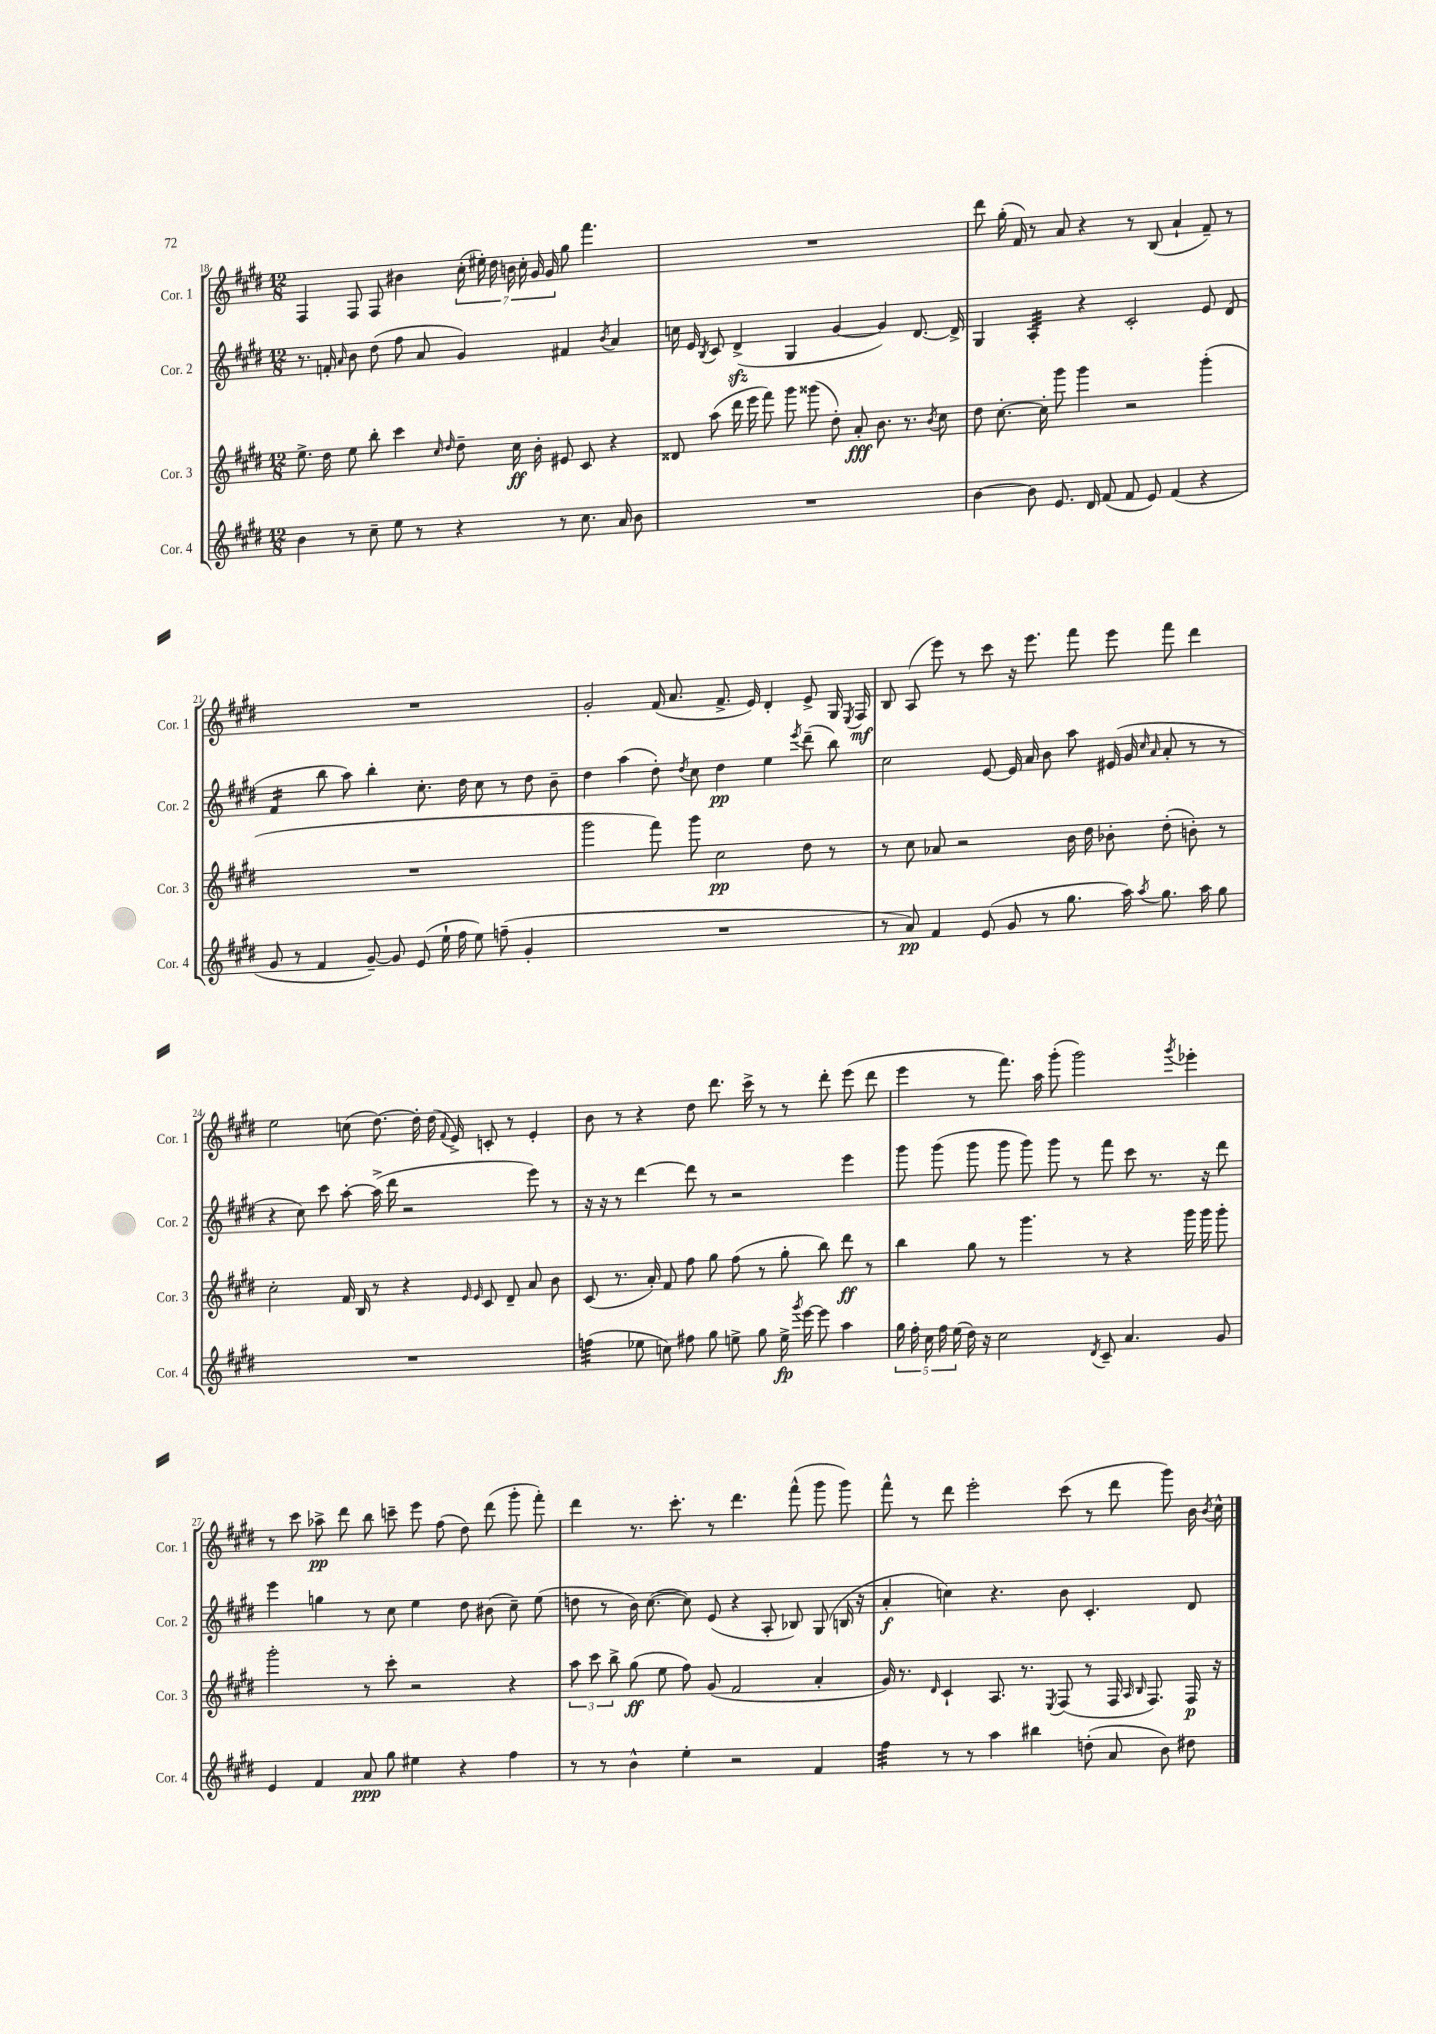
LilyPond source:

<<
\new StaffGroup <<
\new Staff = "s0" \with { instrumentName = "Cor. 1" shortInstrumentName = "Cor. 1" } {
    \clef treble \key e \major \numericTimeSignature \time 12/8
    \autoBeamOff fis4 fis8 fis8 bis'4 \tuplet 7/4 { cis''16-.( eis''16-.) dis''16 b'16 cis''16-. gis'16 gis'16 } gis''8 fis'''4. |
    R1. |
    dis'''8 gis''16-.( fis'16) r8 a'8 r4 r8 b8( a'4-! fis'8--) r8 |
    R1. |
    gis'2-. fis'16( a'8. fis'8.-> e'16) dis'4-. e'8-> gis16 \acciaccatura { e8 } fis16\mf |
    b8 a8( e'''8) r8 cis'''8 r16 e'''8. fis'''8 e'''8 fis'''8 dis'''4 |
    e''2 c''8( dis''8.~) dis''16-. dis''16( \appoggiatura { fis'8 } e'16->) c'8-. r8 e'4-. |
    b'8 r8 r4 dis''8 dis'''8. cis'''16-> r8 r8 dis'''8-. e'''8( dis'''8 |
    e'''4 r8 fis'''8.) a''16 gis'''8-.( gis'''2) \acciaccatura { gis'''8 } ees'''4-. |
    r8 cis'''8 aes''8->\pp dis'''8 b''8 c'''8-- e'''8 fis''8( dis''8) dis'''8( gis'''8-. fis'''8-.) |
    dis'''4 r8. cis'''8.-. r8 dis'''4. fis'''8-^( gis'''8 gis'''8) |
    fis'''8-^ r8 dis'''8 e'''2-. cis'''8( r8 dis'''8 gis'''8) b'16 \acciaccatura { b'8 } cis''16-^ \bar "|." |
}
\new Staff = "s1" \with { instrumentName = "Cor. 2" shortInstrumentName = "Cor. 2" } {
    \clef treble \key e \major \numericTimeSignature \time 12/8
    \autoBeamOff r8. f'16-. \grace { a'16 } b'8 dis''8( fis''8 a'8 gis'4) fis'4 \acciaccatura { b'8 } a'4 |
    c''16 e'16 \acciaccatura { b8 } cis'8 dis'4->\sfz( gis4 gis'4~ gis'4) dis'8.~ dis'16-> |
    gis4 a4:32-. r4 cis'2-. e'8 dis'8( |
    fis'4:16 b''8 a''8) b''4-. cis''8.-. dis''16 cis''8 r8 dis''8 b'8-- |
    dis''4 a''4( dis''8-.) \acciaccatura { dis''8 } cis''8 dis''4\pp e''4 \acciaccatura { e'''8 } dis'''8--( b''8) |
    cis''2 e'8~ e'16 a'16 b'8 a''8 eis'16( gis'16 \grace { cis''16 a'16 } a'8-. r8 r8 |
    r4 cis''8) cis'''8 a''8~-. a''16->( dis'''16 r2 e'''8) r8 |
    r16 r16 r8 dis'''4~ dis'''8 r8 r2 e'''4 |
    gis'''8 gis'''8( gis'''8 gis'''8 gis'''8) gis'''8 r8 fis'''8 cis'''8 r8. r16 dis'''8 |
    e'''4 g''4 r8 cis''8 e''4 dis''8 bis'8( cis''8--) e''8( |
    d''8 r8 b'16) cis''8.~( cis''8) e'8( r4 a8-. bes8) gis8( b16 r16 |
    a'4-.\f c''4) r4. b'8 cis'4.-. dis'8 \bar "|." |
}
\new Staff = "s2" \with { instrumentName = "Cor. 3" shortInstrumentName = "Cor. 3" } {
    \clef treble \key e \major \numericTimeSignature \time 12/8
    \autoBeamOff e''8.-> dis''16 e''8 b''8-. cis'''4 \grace { cis''16 dis''16 } dis''8-- cis''16\ff b'16-. eis'8 cis'8 r4 |
    disis'8 a''8( dis'''16 e'''16 fis'''8) gis'''8 gisis'''8( dis''8-.) a'8-.\fff b'8. r8. \acciaccatura { b'8 } cis''8 |
    dis''8 cis''8.~-. cis''16-. gis'''8 gis'''4 r2 gis'''4-.( |
    R1. |
    gis'''2 fis'''8) gis'''8 cis''2\pp dis''8 r8 |
    r8 cis''8 aes'8 r2 b'16 dis''16 bes'8-. dis''8-.( b'8-.) r8 |
    cis''2-. fis'16 b16 r8 r4 \grace { e'16 e'16 } cis'8 dis'8-- a'8 b'8 |
    cis'8( r8. a'16-.) fis'8 fis''8 gis''8 fis''8( r8 gis''8-. b''8) dis'''8\ff r8 |
    b''4 gis''8 r8 gis'''4. r8 r4 gis'''16 gis'''16 gis'''8-. |
    gis'''2-. r8 cis'''8-. r2 r4 |
    \tuplet 3/2 { a''8 cis'''8 b''8-> } gis''8\ff( e''8 fis''8) gis'8( fis'2 a'4-. |
    gis'16) r8. \grace { dis'16 } cis'4-! a8. r8. \acciaccatura { e8 } fis8( r8 fis16 \grace { a16 b16 } fis8.) fis16\p r16 \bar "|." |
}
\new Staff = "s3" \with { instrumentName = "Cor. 4" shortInstrumentName = "Cor. 4" } {
    \clef treble \key e \major \numericTimeSignature \time 12/8
    \autoBeamOff b'4 r8 cis''8-- e''8 r8 r4 r8 cis''8. a'16 b'8 |
    R1. |
    b'4~ b'8 e'8. dis'16 fis'8( fis'8 e'8) fis'4( r4 |
    gis'8 r8 fis'4 gis'8~--) gis'8 e'8( e''16-! fis''16 e''8) f''8--( gis'4-. |
    R1. |
    r8 a'8\pp) fis'4 e'8( gis'8 r8 gis''8. a''16) \acciaccatura { a''8 } gis''8. a''16 gis''8 |
    R1. |
    f''4:32( ees''8 c''8) fis''8 gis''8 e''8-> gis''8 e''16->\fp \acciaccatura { gis'''8 } e'''16~ e'''8 a''4 |
    \tuplet 5/4 { gis''16 fis''16-. cis''16 fis''16 e''16( } dis''16) r16 cis''2 \acciaccatura { dis'8 } cis'8-- a'4. gis'8 |
    e'4 fis'4 a'8\ppp gis''8 eis''4 r4 fis''4 |
    r8 r8 b'4-^ e''4-. r2 fis'4 |
    fis''4:32 r8 r8 a''4 bis''4 d''8-.( a'8 b'8) dis''8 \bar "|." |
}
>>
>>
\layout { \context { \Score currentBarNumber = #18 } }
